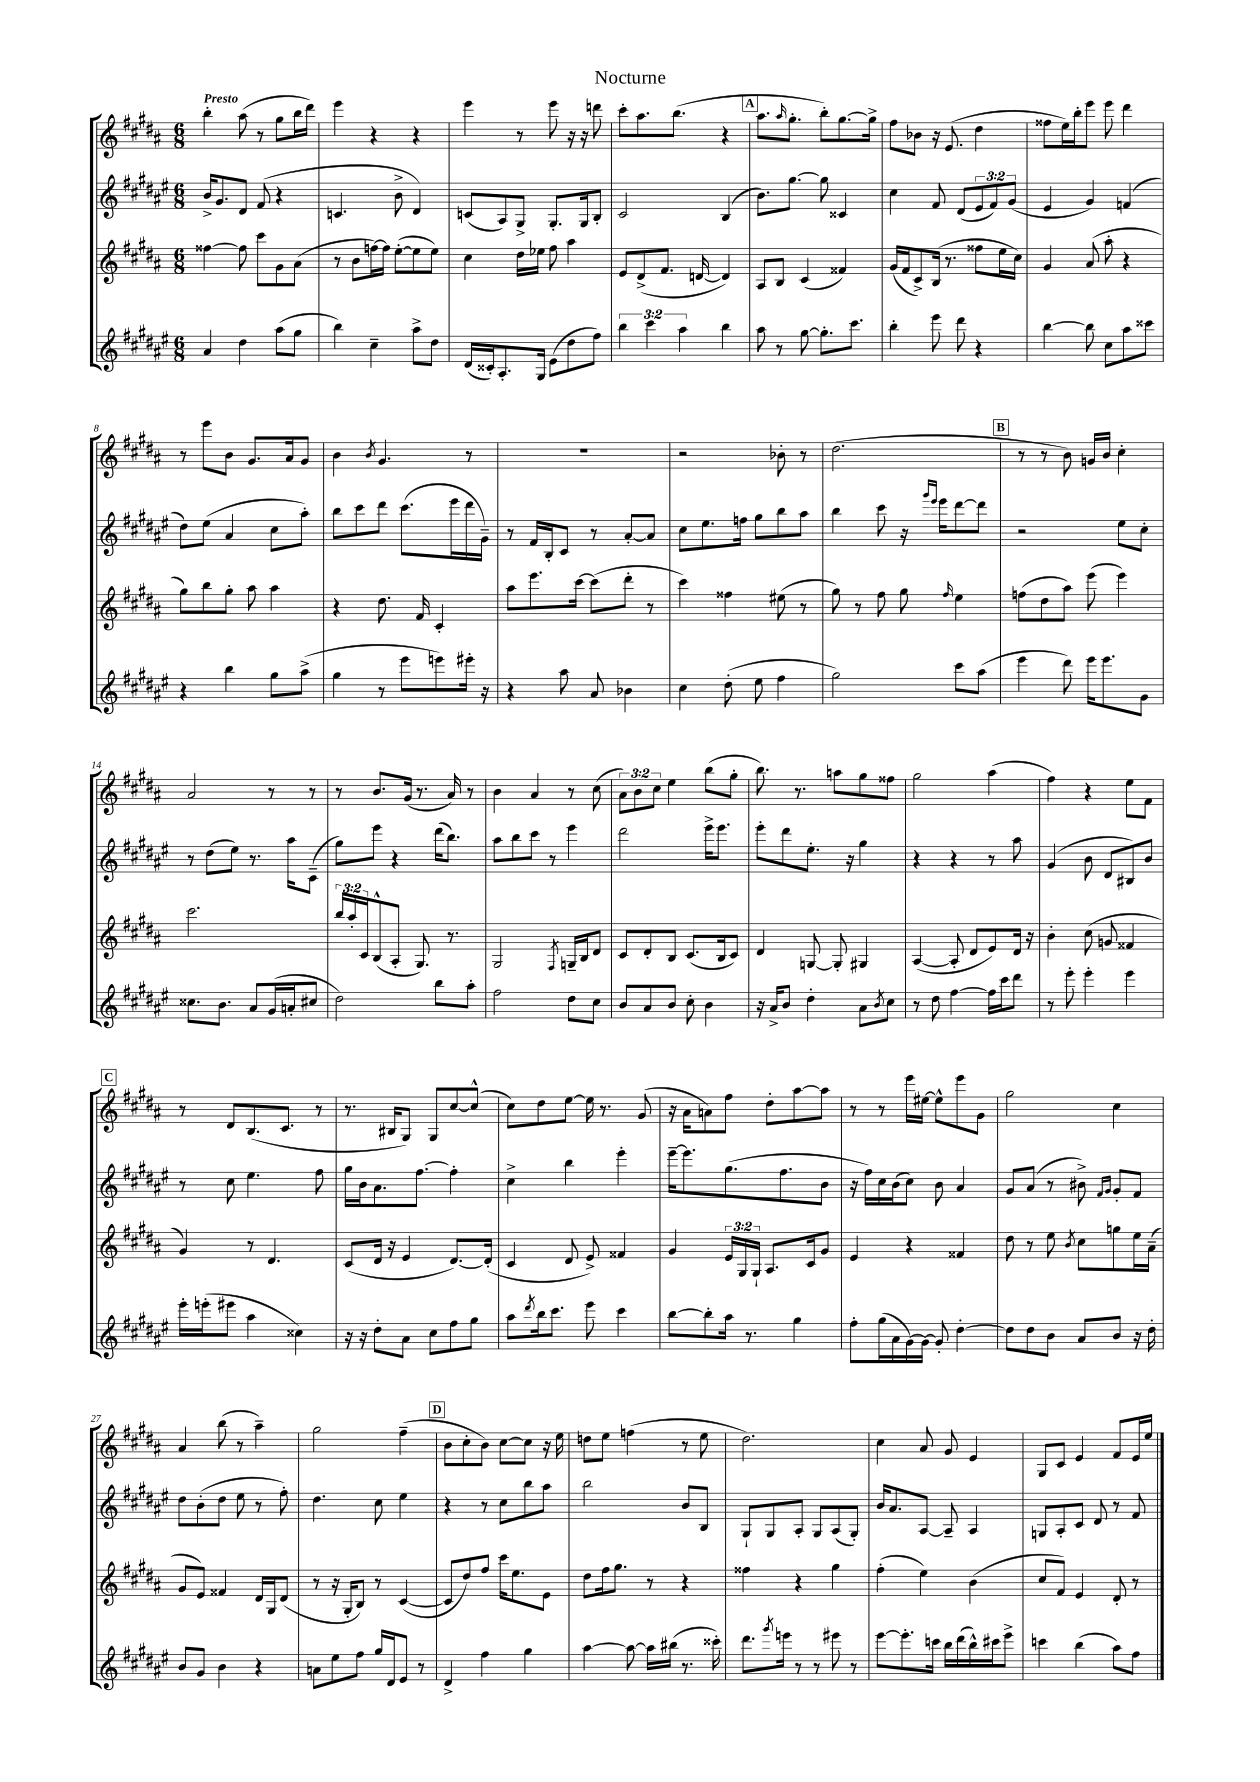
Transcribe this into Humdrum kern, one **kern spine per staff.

**kern	**kern	**kern	**kern
*part4	*part3	*part2	*part1
*staff4	*staff3	*staff2	*staff1
*clefG2	*clefG2	*clefG2	*clefG2
*k[f#c#g#d#a#e#]	*k[f#c#g#d#a#]	*k[f#c#g#d#a#e#]	*k[f#c#g#d#a#]
*M6/8	*M6/8	*M6/8	*M6/8
=1	=1	=1	=1
!	!	!	!LO:TX:a:B:t=Presto
4a#/	[4ff##X\	16b^/KL	4bb'\
.	.	8.g#/	.
4dd#\	8ff##\]	8d#/J	(8aa#\
.	8ccc#\L	(8f#/	8r
(8aa#\L	8g#\	4r	8gg#\L
8gg#\J	(8a#\J	.	16bb\L
.	.	.	16ddd#\JJ)
=2	=2	=2	=2
4bb\)	8r	4.cn/	4eee\
.	8b\L	.	.
4cc#~\	[16ffn\L)	.	4r
.	16ff\JJ]	.	.
.	([8ee'\L	8b^\	.
8aa#^\L	8ee\]	4d#/)	4r
8dd#\J	8ee\J)	.	.
=3	=3	=3	=3
(16d#/LL	4cc#\	(8cn/L	4eee\
16c##X'/J)	.	.	.
8.A#'/	.	8A#/)	.
.	16dd#\LL	8G#^/J	8r
16G#/Jk	16ee-X\JJ	.	.
(8e#\L	8ff#\	8.G#'/L	8eee\
8dd#\	4aa#\	.	16r
.	.	16G#/k	16r
8ff#\J)	.	8B'/J	8dddn\
=4	=4	=4	=4
6bb\	8e/L	2c#/	8ccc#'\L
.	(8d#^/	.	8.aa#\
6ccc#\	.	.	.
.	8.f#/J	.	.
.	.	.	(8.bb\J
6aa#\	.	.	.
.	[16dn/	.	.
4bb\	4d/])	(4B/	4r
!!LO:REH:place=s1:t=A
=5	=5	=5	=5
8aa#\	8A#/L	8.b\L)	8.aa#\L
8r	8B/J	.	.
.	.	.	16qqaa#/
.	.	[8.gg#\J	8.gg#'\J
[8gg#\	(4c#/	.	.
8.gg#'\L]	.	8gg#\]	8bb'\L)
.	4f##X/)	4c##X/	[8.gg#\
8.ccc#\J	.	.	.
.	.	.	16gg#^\Jk]
=6	=6	=6	=6
4bb'\	(16g#/LL	4cc#\	8ff#\L
.	16f#/J	.	.
.	8c#^/)	.	8b-X\J
8eee#\	(16B/Jk	8f#/	16r
.	8.r	.	(8.e/
8ddd#\	.	(8d#/L	.
4r	8ff##X\L	12e#/	4dd#\
.	.	12f#/)	.
.	16ee\L	.	.
.	.	(12g#/J	.
.	16cc#\JJ)	.	.
=7	=7	=7	=7
[4bb\	4g#/	4e#/	8ff##X\L
.	.	.	16ee\L)
.	.	.	16bb'\J
8bb\]	(8a#/	4g#/)	8eee\J
8cc#\L	8aa#'\	.	8eee\
8aa#\	4r	(4fn/	4ddd#\
8ccc##X\J	.	.	.
!!LO:LB:g=z
=8	=8	=8	=8
4r	8gg#\L)	8dd#\L)	8r
.	8bb\	(8ee#\J	8eee\L
4bb\	8gg#'\J	4a#/	8b\J
.	8aa#\	.	8.g#/L
8gg#\L	4aa#\	8cc#\L	.
.	.	.	16a#/k
(8aa#^\J	.	8aa#'\J)	8g#/J
=9	=9	=9	=9
4gg#\	4r	8bb\L	4b\
.	.	8ccc#\	.
.	.	.	8qb/
8r	8.dd#\	8ddd#\J	4.g#/
8eee#\L	.	(8.ccc#\L	.
.	16f#/	.	.
8eeen\)	4c#'/	.	.
.	.	16eee#\L	.
16eee#X'\Jk	.	16ddd#\	8r
16r	.	16g#~\JJ)	.
=10	=10	=10	=10
4r	8aa#\L	8r	2.r
.	8.eee\	16f#/LL	.
.	.	16B'/J	.
8aa#\	.	8c#/J	.
.	[16ccc#\Jk	.	.
8a#/	(8ccc#\L]	8r	.
4b-X\	8ddd#'\J	[8a#'/L	.
.	8r	8a#/J]	.
=11	=11	=11	=11
4cc#\	4ccc#\)	8cc#\L	2r
.	.	8.ee#\	.
(8dd#'\	4ff##X\	.	.
.	.	16ffn\Jk	.
8ee#\	.	8gg#\L	.
4ff#\	(8ee#X\	8bb\	8b-X'\
.	8r	8aa#\J	8r
=12	=12	=12	=12
2gg#\)	8gg#\)	4bb\	(2.dd#\
.	8r	.	.
.	8ff#\	8ccc#\	.
.	8gg#\	16r	.
.	.	16qqggg#/LL	.
.	.	16qqeee#/JJ	.
.	.	16eee#\KL	.
.	16qqff#/	.	.
8ccc#\L	4ee\	[8ddd#\	.
(8aa#\J	.	8ddd#\J]	.
!!LO:REH:place=s1:t=B
=13	=13	=13	=13
4eee#\	(8ffn\L	2r	8r
.	8dd#\	.	8r
8ddd#\)	8aa#\J)	.	8b\)
16eee#\KL	(8eee\	.	16gn/LL
8.eee#\	.	.	16b/JJ
.	4eee\)	8ee#\L	4cc#'\
8g#\J	.	8cc#'\J	.
!!LO:LB:g=z
=14	=14	=14	=14
8.cc##X\L	2.ccc#\	8r	2a#/
.	.	(8dd#\L	.
8.b\J	.	.	.
.	.	8ee#\J)	.
8a#/L	.	8.r	.
(16g#/L	.	.	8r
16an'/J	.	16aa#\KL	.
8cc#X/J	.	(8c#~\J	8r
=15	=15	=15	=15
2dd#\)	24bb/LL	8gg#\L)	8r
.	24aa#'/	.	.
.	24c#/J	.	.
.	(8B^^/	8eee#\J	8.b/L
.	8A#'/J	4r	.
.	.	.	(16g#/Jk
.	8.G#/)	.	8.r
8bb\L	.	(16ddd#\KL	.
.	8.r	8.bb\J)	16a#/)
8aa#'\J	.	.	8r
=16	=16	=16	=16
2ff#\	2G#/	8aa#\L	4b\
.	.	8bb\	.
.	.	8ccc#\J	4a#/
.	.	8r	.
.	8qF#/	.	.
8dd#\L	16Gn~/LL	4eee#\	8r
.	16B/J	.	.
8cc#\J	8d#/J	.	(8cc#\
=17	=17	=17	=17
8b/L	8c#/L	2ddd#\	12a#\L)
.	.	.	12b\
8a#/	8d#'/	.	.
.	.	.	12cc#\J
8b/J	8B/J	.	4ee\
8cc#'\	(8.c#/L	.	.
4b\	.	16eee#^\KL	(8bb\L
.	16B/k	8.eee#\J	.
.	8c#/J)	.	8gg#'\J
=18	=18	=18	=18
16r	4d#/	8eee#'\L	8.bb\)
16a#^/KL	.	.	.
8b/J	.	8ddd#\	.
.	.	.	8.r
4dd#'\	[8Gn/	8.ee#'\J	.
.	8G'/]	.	8aan\L
.	.	16r	.
8a#\L	4G#X/	4gg#\	8gg#\
8qb/	.	.	.
8cc#\J	.	.	8ff##X\J
=19	=19	=19	=19
8r	([4A#/	4r	2gg#\
8dd#\	.	.	.
[4ff#\	8A#'/]	4r	.
.	8d#/L	.	.
16ff#\LL]	8e/)	8r	(4aa#\
16ccc#\J	.	.	.
8ddd#\J	16d#/Jk	8aa#\	.
.	16r	.	.
=20	=20	=20	=20
8r	4b'\	(4g#/	4ff#\)
8eee#'\	.	.	.
4eee#'\	(8cc#\	8b\	4r
.	8gn/	8d#/L	.
4eee#\	4f##X/	8B#X/)	8ee\L
.	.	8b/J	8f#\J
!!LO:LB:g=z
!!LO:REH:place=s1:t=C
=21	=21	=21	=21
16eee#'\LL	4g#/)	8r	8r
(16eeen'\J	.	.	.
8eee#X\J	.	8cc#\	8d#/L
4aa#\	8r	4.ee#\	(8.B/
.	4.d#/	.	.
.	.	.	8.c#/J
4cc##X\)	.	.	.
.	.	8ff#\	8r
=22	=22	=22	=22
16r	(8c#/L	16gg#\LL	8.r
16r	.	16b\J	.
8dd#'\L	16d#/Jk	8.a#\	.
.	16r	.	16B#X/KL
8a#\J	4e/	.	8G#/J)
.	.	[8.ff#\J	.
8cc#\L	.	.	8G#/L
8ff#\	[8.d#/L)	4ff#'\]	[8cc#/
8gg#\J	.	.	(8cc#^^/J]
.	(16d#'/Jk]	.	.
=23	=23	=23	=23
8aa#\L	4c#/	4cc#^\	8cc#\L)
8qddd#/	.	.	.
16bb\k	.	.	8dd#\
8.ccc#\J	.	.	.
.	8d#/	4bb\	[8ee\J
8eee#\	8e^/)	.	16ee\]
.	.	.	8.r
4ccc#\	4f##X/	4eee#'\	.
.	.	.	(8g#/
=24	=24	=24	=24
[8bb\L	4g#/	[16eee#~\KL	16r
.	.	8.eee#\]	16a#\KL
8bb'\]	.	.	8an\)
16aa#\Jk	24e/LL	(8.gg#\	8ff#\J
.	24G#/	.	.
8.r	.	.	.
.	24G#`/JJ	.	.
.	8.A#/L	.	8dd#'\L
.	.	8.ff#\	.
4gg#\	.	.	[8aa#\
.	16c#/k	.	.
.	8g#/J	8b\J	8aa#\J]
=25	=25	=25	=25
8ff#'\L	4e/	16r	8r
.	.	16ff#\LL)	.
(16gg#\L	.	16cc#\	8r
16a#\	.	(16b\J	.
[16g#\)	4r	8cc#\J)	16eee\LL
16g#\JJ_	.	.	[16ee#X\JJ
8g#'/]	.	8b\	8ee#^^\L]
[4dd#'\	4f##X/	4a#/	8eee\
.	.	.	8g#\J
=26	=26	=26	=26
8dd#\L]	8dd#\	8g#/L	2gg#\
8dd#\	8r	(8a#/J	.
8b\J	8ee\	8r	.
.	8qb/	.	.
8a#/L	8cc#\L	8b#X^\)	.
.	.	16qqf#/LL	.
.	.	16qqg#/JJ	.
8b/J	8ggn\	8g#'/L	4cc#\
16r	16ee\L	8f#/J	.
16dd#'\	(16a#~\JJ	.	.
!!LO:LB:g=z
=27	=27	=27	=27
8b/L	8g#/L	8dd#\L	4a#/
8g#/J	8e/J)	(8b'\	.
4b\	4f##X/	8dd#\J	(8bb\
.	.	8ee#\	8r
4r	16d#/LL	8r	4aa#~\)
.	16G#/J	.	.
.	(8d#/J	8ff#'\)	.
=28	=28	=28	=28
8an\L	8r	4.dd#\	2gg#\
8ee#\	16r	.	.
.	16G#'/KL	.	.
8ff#\J	8B/J)	.	.
16gg#/LL	8r	8cc#\	.
16d#/J	.	.	.
8e#/J	([4c#/	4ee#\	(4ff#~\
8r	.	.	.
!!LO:REH:place=s1:t=D
=29	=29	=29	=29
4d#^/	8c#/L]	4r	8b\L
.	8dd#/)	.	8cc#'\
4ff#\	8ff#/J	8r	8b\J)
.	16ccc#\KL	8cc#\L	[8cc#\L
.	8.ee\	.	.
4gg#\	.	8bb\	8cc#\J]
.	8e\J	8aa#\J	16r
.	.	.	16ee\
=30	=30	=30	=30
[4aa#\	8dd#\L	2bb\	8ddn\L
.	16ff#\k	.	8ee\J
.	8.gg#\J	.	.
8aa#\_	.	.	(4ffn\
16aa#\LL]	8r	.	.
(16bb#X\JJ	.	.	.
8.r	4r	8b/L	8r
.	.	8B/J	8ee\
16ccc##X'\)	.	.	.
=31	=31	=31	=31
8.ddd#\L	4ff##X\	8G#`/L	2.dd#\)
.	.	8G#/	.
8qggg#/	.	.	.
16eeen\Jk	.	.	.
8r	4r	8A#'/J	.
8r	.	8G#/L	.
8eee#X\	4gg#\	(8A#/	.
8r	.	8G#'/J)	.
=32	=32	=32	=32
[8eee#\L	(4ff#'\	16b/KL	4cc#\
.	.	8.a#/	.
8.eee#'\]	.	.	.
.	4ee\)	[8A#/J	8a#/
16cccn\Jk	.	.	.
16bb\LL	.	8A#~/]	8g#/
(16ddd#\	.	.	.
16bb^^\)	(4b\	4A#/	4e/
16ccc#X\J	.	.	.
8eee#^\J	.	.	.
=33	=33	=33	=33
4cccn\	8cc#/L	8Gn/L	8G#/L
.	8f#/J)	8A#'/	8c#/J
(4bb\	4e/	8c#/J	4e/
.	.	8d#/	.
8aa#\L)	8d#'/	8r	8f#/L
8ff#\J	8r	8f#/	16e/L
.	.	.	16ee/JJ
==	==	==	==
*-	*-	*-	*-
